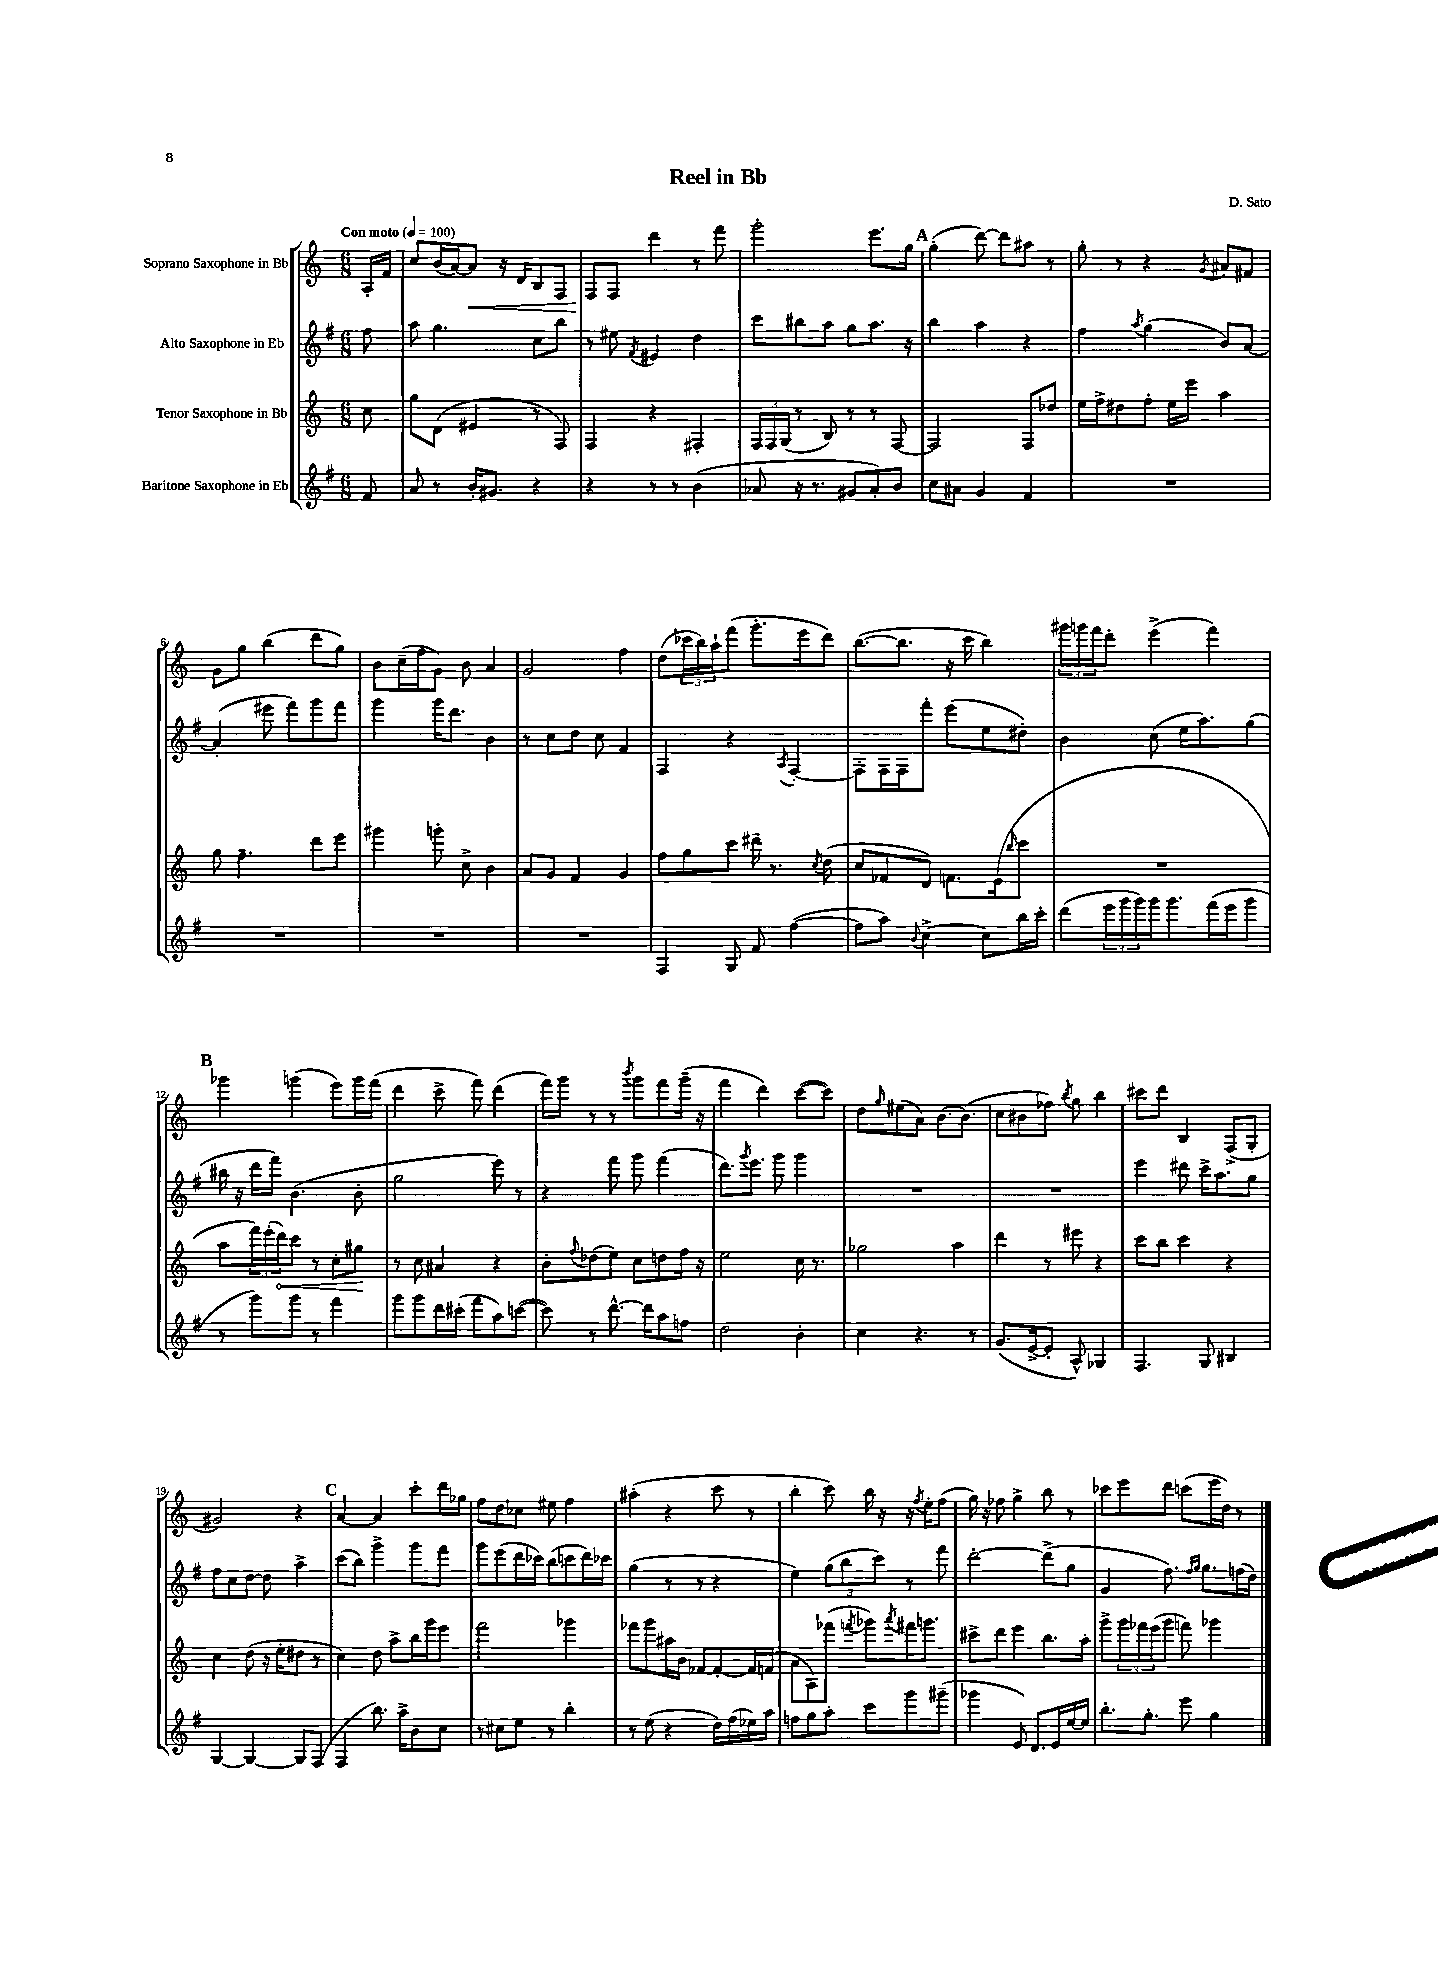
\header { title = "Reel in Bb" composer = "D. Sato" }
<<
\new StaffGroup <<
\new Staff = "s0" \with { instrumentName = "Soprano Saxophone in Bb" } {
    \clef treble \key c \major \numericTimeSignature \time 6/8 \partial 8 \tempo "Con moto" 4 = 100
    a16-. f'16 |
    c''8 b'16( a'16~) a'8\< r16 d'16 b8 f8 |
    f8\! f8 d'''4 r8 f'''8 |
    g'''2-. e'''8. g''16 |
    \mark \markup { \bold "A" } g''4-.( d'''8~) d'''8 ais''8 r8 |
    g''8-. r8 r4 \acciaccatura { g'8 } ais'8 fis'8 |
    g'8 g''8 b''4( d'''8 g''8) |
    b'8 c''16--( f''16 g'8) b'8 a'4 |
    g'2 f''4 |
    d''8( \tuplet 3/2 { ces'''16 b''16) a''16-! } f'''8( g'''8.-. e'''16 d'''8) |
    b''8.~( b''8. r16 c'''16 b''4) |
    \tuplet 3/2 { gis'''16 g'''16 f'''16 } d'''8-. e'''4->( f'''4) |
    \mark \markup { \bold "B" } ges'''4 g'''4( e'''8) g'''16 f'''16( |
    d'''4 c'''8-> f'''8) d'''4( |
    f'''16) g'''16 r8 r8 \acciaccatura { b'''8 } g'''8 f'''8 g'''16--( r16 |
    f'''4 d'''4) c'''8~( c'''8) |
    d''8 \grace { g''16 } eis''8( a'8) b'8.~ b'8.( |
    c''8 bis'8 fes''8) \acciaccatura { b''8 } g''8 b''4 |
    cis'''8 d'''8 b4 f8->( g8-. |
    gis'2) r4 |
    \mark \markup { \bold "C" } a'4~ a'4 c'''8-. d'''16 ges''16 |
    f''8 d''8 ces''8 eis''8 f''4 |
    ais''4-.( r4 c'''8 r8 |
    b''4-. c'''8) b''16 r16 r16 \acciaccatura { f''8 } e''16-. f''8( |
    g''16) r16 fes''8 g''4-> b''8 r8 |
    ces'''8 e'''8 d'''8 c'''8( e'''16 d''16) r8 \bar "|." |
}
\new Staff = "s1" \with { instrumentName = "Alto Saxophone in Eb" } {
    \clef treble \key g \major \numericTimeSignature \time 6/8 \partial 8
    fis''8 |
    a''8 g''4. c''8 b''8 |
    r8 eis''8 \acciaccatura { fis'8 } eis'4 d''4 |
    c'''8 bis''8 a''8 g''8 a''8. r16 |
    \mark \markup { \bold "A" } b''4 a''4 r4 |
    fis''4 \acciaccatura { a''8 } g''4( b'8) a'8~ |
    a'4-.( eis'''8 fis'''8) g'''8 fis'''8 |
    g'''4 g'''16 d'''8. b'4 |
    r8 c''8 d''8 c''8 fis'4 |
    fis4 r4 \acciaccatura { a8 } fis4~-. |
    fis8-. fis16 fis16 fis'''8-. e'''8( e''8 dis''8-.) |
    b'4 c''8( e''16 a''8.) g''8( |
    \mark \markup { \bold "B" } bis''16 r16 d'''16 fis'''16) b'4.( b'8-. |
    g''2 e'''8) r8 |
    r4 fis'''8 g'''8 fis'''4( |
    d'''8.) \acciaccatura { g'''8 } e'''8. g'''8 g'''4 |
    R2. |
    R2. |
    e'''4 dis'''8 c'''16-> a''8. g''8 |
    fis''8 c''8 d''8~ d''8 a''4-> |
    \mark \markup { \bold "C" } c'''8( b''8) g'''4-> g'''8 fis'''8 |
    g'''8 e'''8( d'''16 ces'''16) b''8( c'''8 d'''16) ces'''16 |
    g''4( r8 r8 r4 |
    e''4) \tuplet 3/2 { g''8( b''8 c'''8) } r8 fis'''8 |
    d'''2~-. d'''8->( g''8 |
    g'4 fis''8.) \grace { fis''16 g''16 } g''8. f''16( d''16) \bar "|." |
}
\new Staff = "s2" \with { instrumentName = "Tenor Saxophone in Bb" } {
    \clef treble \key c \major \numericTimeSignature \time 6/8 \partial 8
    c''8 |
    g''8 d'8( eis'4 r8 f8) |
    f4 r4 fis4-. |
    \tuplet 3/2 { f16 f16 g16( } r8 b8) r8 r8 f8~ |
    \mark \markup { \bold "A" } f2 f8 des''8 |
    e''16 f''16-> dis''8 f''8-. e''16 e'''16 a''4 |
    g''8 f''4.-- d'''8 e'''8 |
    gis'''4 g'''8-. c''8-> b'4 |
    a'8 g'8 f'4 g'4 |
    f''8 g''8 c'''8 dis'''16-- r8. \acciaccatura { c''8 } d''8( |
    c''8 fes'8 d'8) f'8. e'16( \grace { b''16 } c'''8 |
    R2. |
    \mark \markup { \bold "B" } a''8 \tuplet 3/2 { f'''16) e'''16-.( \once \override Hairpin.circled-tip = ##t d'''16\<) } c'''8 r8 c''8-. gis''8\! |
    r8 c''8 ais'4 r4 |
    b'8-. \appoggiatura { f''8 } des''8( e''8) c''8 d''8 f''16 r16 |
    e''2 c''16 r8. |
    ges''2 a''4 |
    d'''4 r8 eis'''8 r4 |
    c'''8 b''8 c'''4 r4 |
    c''4 d''8( r16 e''16-. dis''8 r8 |
    \mark \markup { \bold "C" } c''4) d''8 a''8-> b''16 g'''16 e'''8 |
    f'''2 ges'''4 |
    fes'''8 g'''8 ais''16 b'16 fes'8~ fes'8~-. fes'16 f'16( |
    a'8 a8) fes'''8( \acciaccatura { f'''8 } ges'''8) \acciaccatura { a'''8 } fis'''16 g'''8. |
    cis'''8-> d'''8 e'''4 b''8. a''16-. |
    g'''8-> \tuplet 3/2 { g'''16 fes'''16 e'''16( } g'''8 f'''8) ges'''4 \bar "|." |
}
\new Staff = "s3" \with { instrumentName = "Baritone Saxophone in Eb" } {
    \clef treble \key g \major \numericTimeSignature \time 6/8 \partial 8
    fis'8 |
    a'8 r8 b'16-. gis'8. r4 |
    r4 r8 r8 b'4( |
    aes'8 r16 r8. gis'8 aes'8-.) b'8 |
    \mark \markup { \bold "A" } c''8 ais'8 g'4 fis'4 |
    R2. |
    R2. |
    R2. |
    R2. |
    fis4 g8 fis'8 fis''4~( |
    fis''8 a''8) \appoggiatura { b'8 } c''4~-> c''8 b''16 c'''16-. |
    d'''8( \tuplet 3/2 { e'''16 g'''16 g'''16) } g'''16 g'''8. fis'''16( e'''16 g'''8 |
    \mark \markup { \bold "B" } r8 g'''8) g'''8 r8 fis'''4 |
    g'''8 g'''8 d'''16 cis'''16-.( fis'''8 a''8) c'''8~( |
    c'''8) r8 d'''8.~-^ d'''16 a''8 f''8 |
    d''2 b'4-. |
    c''4 r4. r8 |
    g'8.( e'16~-> e'8-. a8-^) ges4 |
    fis4. g8 bis4 |
    g4~ g4~ g8 fis8( |
    \mark \markup { \bold "C" } fis4 b''8.) a''16-> b'8 c''8 |
    r8 cis''8 e''8 r8 b''4-. |
    r8 e''8( r4 d''16) fis''16( ees''16) a''16 |
    f''8 g''8 a''8-. c'''8 g'''8 gis'''8--( |
    ges'''4 e'8) d'8. e'16 e''16~ e''16 |
    b''8.-. g''8.-. e'''8 g''4 \bar "|." |
}
>>
>>
